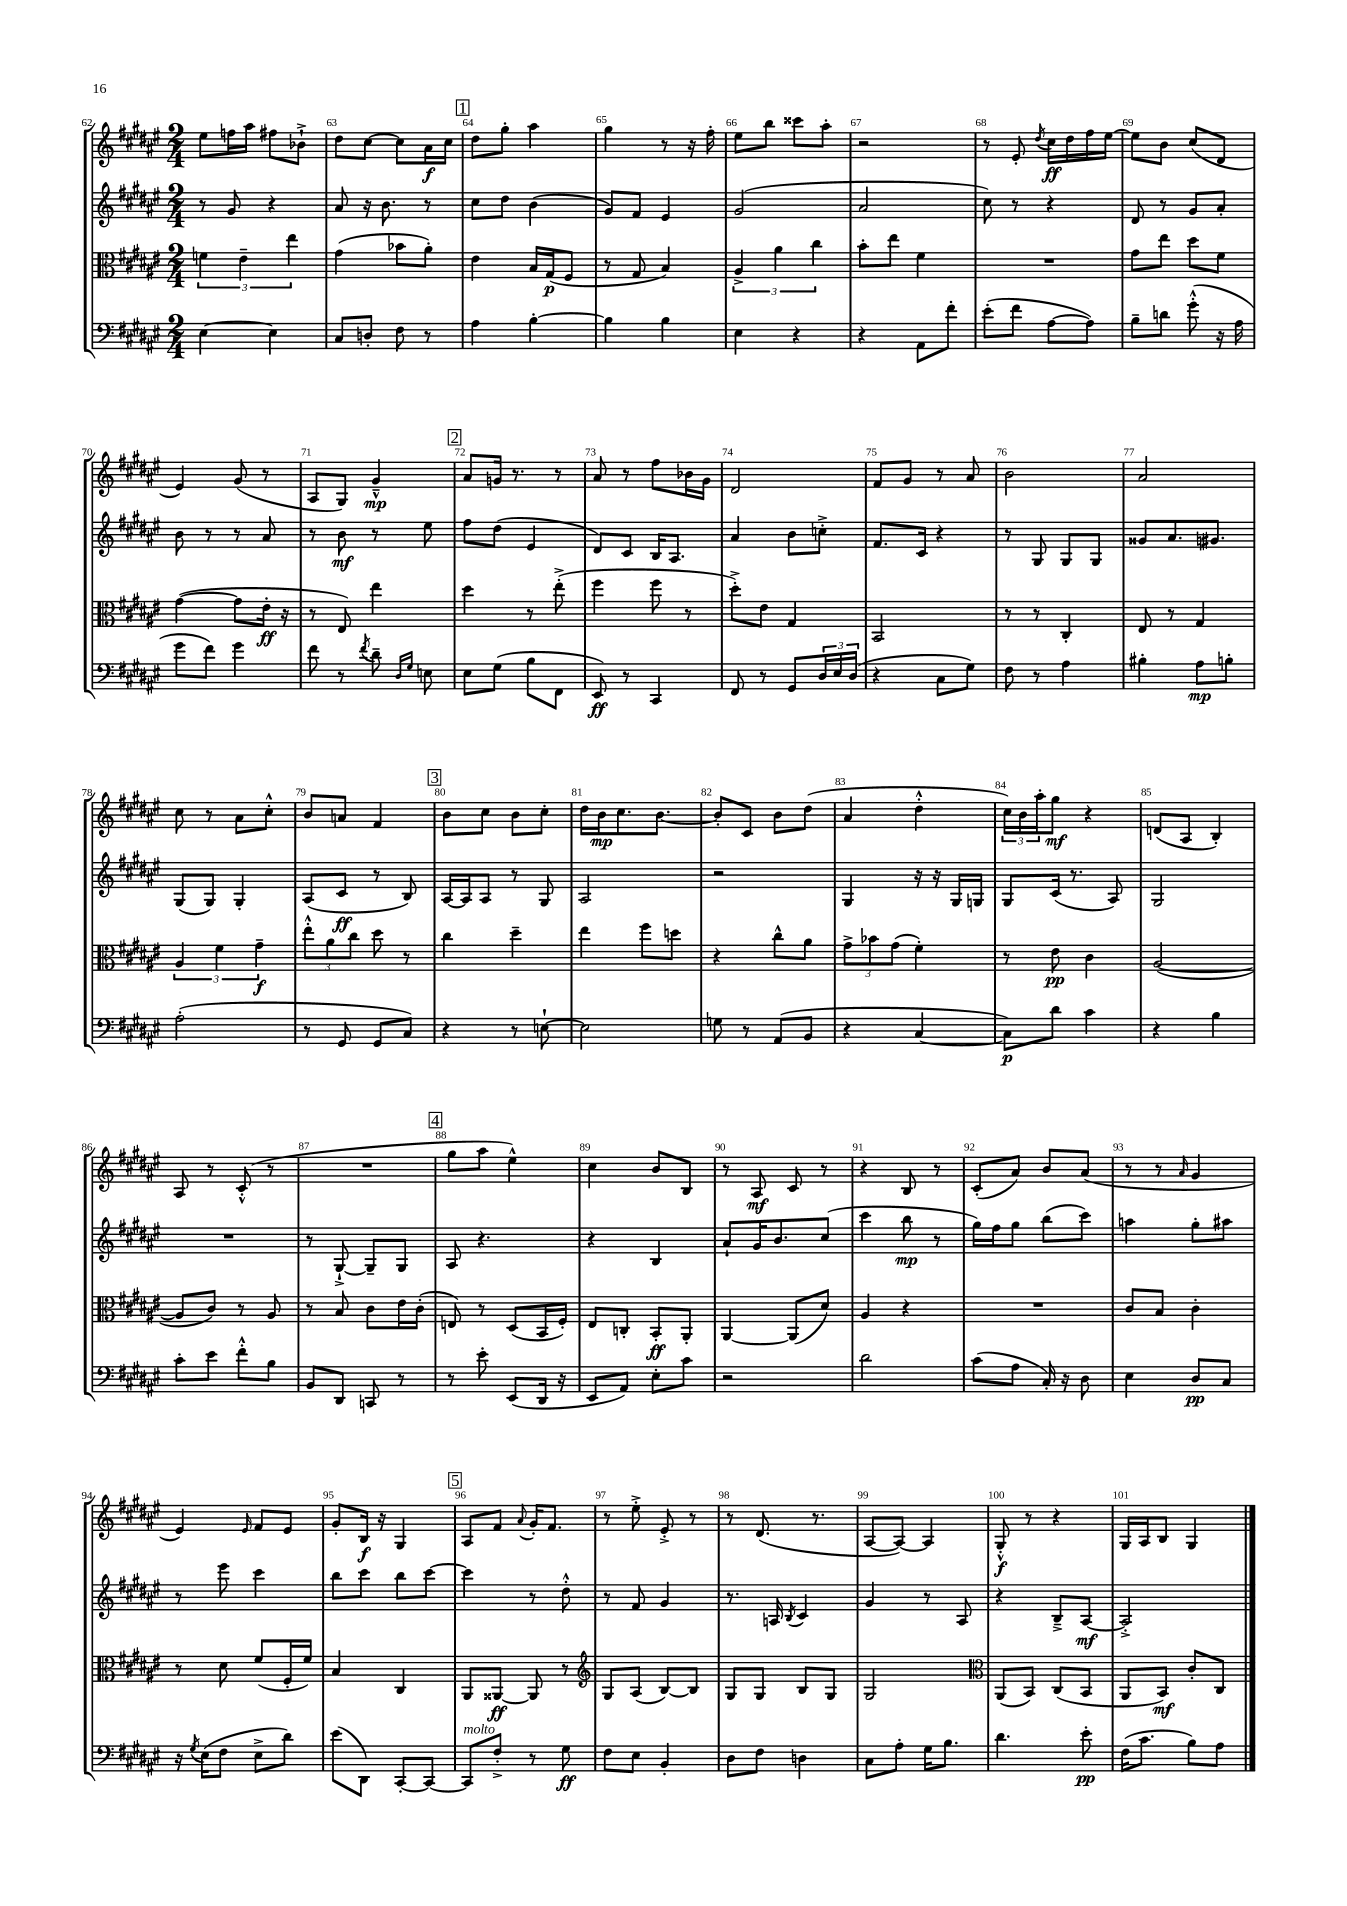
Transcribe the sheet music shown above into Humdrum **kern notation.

**kern	**dynam	**kern	**dynam	**kern	**dynam	**kern	**dynam
*part4	*part4	*part3	*part3	*part2	*part2	*part1	*part1
*staff4	*staff4	*staff3	*staff3	*staff2	*staff2	*staff1	*staff1
*clefF4	*	*clefC3	*	*clefG2	*	*clefG2	*
*k[f#c#g#d#a#e#]	*	*k[f#c#g#d#a#e#]	*	*k[f#c#g#d#a#e#]	*	*k[f#c#g#d#a#e#]	*
*M2/4	*	*M2/4	*	*M2/4	*	*M2/4	*
=62	=62	=62	=62	=62	=62	=62	=62
[4E#\	.	6fn\	.	8r	.	8ee#\L	.
.	.	.	.	8g#/	.	16ffn\L	.
.	.	6e#~\	.	.	.	.	.
.	.	.	.	.	.	16aa#\JJ	.
4E#\]	.	.	.	4r	.	8ff#X\L	.
.	.	6ee#\	.	.	.	.	.
.	.	.	.	.	.	8b-X`^\J	.
=63	=63	=63	=63	=63	=63	=63	=63
8C#/L	.	(4g#\	.	8a#/	.	8dd#\L	.
8Dn'/J	.	.	.	16r	.	[8cc#\J	.
.	.	.	.	8.b\	.	.	.
8F#\	.	8b-X\L	.	.	.	8cc#\L]	.
8r	.	8a#'\J)	.	8r	.	16a#\L	f
.	.	.	.	.	.	16cc#\JJ	.
!!LO:REH:place=s1:t=1
=64	=64	=64	=64	=64	=64	=64	=64
4A#\	.	4e#\	.	8cc#\L	.	8dd#\L	.
.	.	.	.	8dd#\J	.	8gg#'\J	.
[4B'\	.	16B/LL	.	(4b\	.	4aa#\	.
.	.	(16G#/J	p	.	.	.	.
.	.	8F#/J	.	.	.	.	.
=65	=65	=65	=65	=65	=65	=65	=65
4B\]	.	8r	.	8g#/L)	.	4gg#\	.
.	.	8G#/	.	8f#/J	.	.	.
4B\	.	4B/)	.	4e#/	.	8r	.
.	.	.	.	.	.	16r	.
.	.	.	.	.	.	16ff#'\	.
=66	=66	=66	=66	=66	=66	=66	=66
4E#\	.	6A#^/	.	(2g#/	.	8ee#\L	.
.	.	.	.	.	.	8bb\J	.
.	.	6a#\	.	.	.	.	.
4r	.	.	.	.	.	8ccc##X\L	.
.	.	6cc#\	.	.	.	.	.
.	.	.	.	.	.	8aa#'\J	.
=67	=67	=67	=67	=67	=67	=67	=67
4r	.	8b'\L	.	2a#/	.	2r	.
.	.	8ee#\J	.	.	.	.	.
8AA#\L	.	4f#\	.	.	.	.	.
8f#'\J	.	.	.	.	.	.	.
=68	=68	=68	=68	=68	=68	=68	=68
(8e#'\L	.	2r	.	8cc#\)	.	8r	.
8f#\J	.	.	.	8r	.	8e#'/	.
.	.	.	.	.	.	8qdd#/	.
[8A#\L	.	.	.	4r	.	16cc#\LL	ff
.	.	.	.	.	.	16dd#\	.
8A#\J])	.	.	.	.	.	16ff#\	.
.	.	.	.	.	.	[16ee#\JJ	.
=69	=69	=69	=69	=69	=69	=69	=69
8B~\L	.	8g#\L	.	8d#/	.	8ee#\L]	.
8dn\J	.	8ee#\J	.	8r	.	8b\J	.
(8g#'^^\	.	8dd#\L	.	8g#/L	.	(8cc#/L	.
16r	.	8f#\J	.	8a#'/J	.	8d#/J	.
16A#\	.	.	.	.	.	.	.
!!LO:LB:g=z
=70	=70	=70	=70	=70	=70	=70	=70
8g#\L	.	([4g#\	.	8b\	.	4e#/)	.
8f#\J)	.	.	.	8r	.	.	.
4g#\	.	8g#\L]	.	8r	.	(8g#/	.
.	.	16e#'\Jk	ff	8a#/	.	8r	.
.	.	16r	.	.	.	.	.
=71	=71	=71	=71	=71	=71	=71	=71
8f#\	.	8r	.	8r	.	8A#/L	.
8r	.	8E#/)	.	8b\	mf	8G#/J)	.
8qf#/	.	.	.	.	.	.	.
8d#~\	.	4ee#\	.	8r	.	4g#~^^/	mp
16qqD#/LL	.	.	.	.	.	.	.
16qqG#/JJ	.	.	.	.	.	.	.
8En\	.	.	.	8ee#\	.	.	.
!!LO:REH:place=s1:t=2
=72	=72	=72	=72	=72	=72	=72	=72
8E#\L	.	4dd#\	.	8ff#\L	.	8a#/L	.
(8G#\J	.	.	.	(8dd#\J	.	16gn/Jk	.
.	.	.	.	.	.	8.r	.
8B\L	.	8r	.	4e#/	.	.	.
8FF#\J	.	(8ee#'^\	.	.	.	8r	.
=73	=73	=73	=73	=73	=73	=73	=73
8EE#/)	ff	4ff#\	.	8d#/L)	.	8a#/	.
8r	.	.	.	8c#/J	.	8r	.
4CC#/	.	8ff#\	.	16B/KL	.	8ff#\L	.
.	.	.	.	8.A#/J	.	.	.
.	.	8r	.	.	.	16b-X\L	.
.	.	.	.	.	.	16g#\JJ	.
=74	=74	=74	=74	=74	=74	=74	=74
8FF#/	.	8dd#'^\L)	.	4a#/	.	2d#/	.
8r	.	8e#\J	.	.	.	.	.
8GG#/L	.	4G#/	.	8b\L	.	.	.
24D#/L	.	.	.	8ccn'^\J	.	.	.
24E#/	.	.	.	.	.	.	.
(24D#/JJ	.	.	.	.	.	.	.
=75	=75	=75	=75	=75	=75	=75	=75
4r	.	2BB/	.	8.f#/L	.	8f#/L	.
.	.	.	.	.	.	8g#/J	.
.	.	.	.	16c#/Jk	.	.	.
8C#\L	.	.	.	4r	.	8r	.
8G#\J)	.	.	.	.	.	8a#/	.
=76	=76	=76	=76	=76	=76	=76	=76
8F#\	.	8r	.	8r	.	2b\	.
8r	.	8r	.	8G#/	.	.	.
4A#\	.	4C#'/	.	8G#/L	.	.	.
.	.	.	.	8G#/J	.	.	.
=77	=77	=77	=77	=77	=77	=77	=77
4B#X'\	.	8E#/	.	8g##X/L	.	2a#/	.
.	.	8r	.	8.a#/	.	.	.
8A#\L	mp	4G#/	.	.	.	.	.
.	.	.	.	8.g#X/J	.	.	.
8Bn'\J	.	.	.	.	.	.	.
!!LO:LB:g=z
=78	=78	=78	=78	=78	=78	=78	=78
(2A#'\	.	6A#/	.	(8G#/L	.	8cc#\	.
.	.	.	.	8G#/J)	.	8r	.
.	.	6f#\	.	.	.	.	.
.	.	.	.	4G#'/	.	8a#\L	.
.	.	6g#~\	f	.	.	.	.
.	.	.	.	.	.	8cc#'^^\J	.
=79	=79	=79	=79	=79	=79	=79	=79
8r	.	12ee#'^^\L	.	(8A#/L	.	8b/L	.
.	.	12a#\	.	.	.	.	.
8GG#/	.	.	.	8c#/J	ff	8an/J	.
.	.	12cc#\J	.	.	.	.	.
8GG#/L	.	8dd#\	.	8r	.	4f#/	.
8C#/J)	.	8r	.	8B/)	.	.	.
!!LO:REH:place=s1:t=3
=80	=80	=80	=80	=80	=80	=80	=80
4r	.	4cc#\	.	[16A#/LL	.	8b\L	.
.	.	.	.	16A#/J]	.	.	.
.	.	.	.	8A#/J	.	8cc#\J	.
8r	.	4dd#~\	.	8r	.	8b\L	.
[8En`\	.	.	.	8G#/	.	8cc#'\J	.
=81	=81	=81	=81	=81	=81	=81	=81
2E\]	.	4ee#\	.	2A#/	.	16dd#\LL	.
.	.	.	.	.	.	16b\J	mp
.	.	.	.	.	.	8.cc#\	.
.	.	8ff#\L	.	.	.	.	.
.	.	.	.	.	.	[8.b\J	.
.	.	8ddn\J	.	.	.	.	.
=82	=82	=82	=82	=82	=82	=82	=82
8Gn\	.	4r	.	2r	.	8b'/L]	.
8r	.	.	.	.	.	8c#/J	.
(8AA#/L	.	8cc#^^\L	.	.	.	8b\L	.
8BB/J	.	8a#\J	.	.	.	(8dd#\J	.
=83	=83	=83	=83	=83	=83	=83	=83
4r	.	12g#^\L	.	4G#/	.	4a#/	.
.	.	12b-X\	.	.	.	.	.
.	.	(12g#\J	.	.	.	.	.
[4C#/	.	4f#'\)	.	16r	.	4dd#'^^\	.
.	.	.	.	16r	.	.	.
.	.	.	.	16G#/LL	.	.	.
.	.	.	.	16Gn/JJ	.	.	.
=84	=84	=84	=84	=84	=84	=84	=84
8C#\L])	p	8r	.	8G#/L	.	24cc#\LL)	.
.	.	.	.	.	.	24b\	.
.	.	.	.	.	.	24aa#'\J	.
8d#\J	.	8e#\	pp	(16c#/Jk	.	8gg#\J	mf
.	.	.	.	8.r	.	.	.
4c#\	.	4c#\	.	.	.	4r	.
.	.	.	.	8A#/)	.	.	.
=85	=85	=85	=85	=85	=85	=85	=85
4r	.	([2A#/	.	2G#/	.	(8dn/L	.
.	.	.	.	.	.	8A#/J	.
4B\	.	.	.	.	.	4B'/)	.
!!LO:LB:g=z
=86	=86	=86	=86	=86	=86	=86	=86
8c#'\L	.	8A#/L]	.	2r	.	8A#/	.
8e#\J	.	8c#/J)	.	.	.	8r	.
8f#'^^\L	.	8r	.	.	.	(8c#'^^/	.
8B\J	.	8A#/	.	.	.	8r	.
=87	=87	=87	=87	=87	=87	=87	=87
8BB/L	.	8r	.	8r	.	2r	.
8DD#/J	.	8B/	.	[8G#`^/	.	.	.
8CCn/	.	8c#\L	.	8G#~/L]	.	.	.
8r	.	16e#\L	.	8G#/J	.	.	.
.	.	(16c#'\JJ	.	.	.	.	.
!!LO:REH:place=s1:t=4
=88	=88	=88	=88	=88	=88	=88	=88
8r	.	8En/)	.	8A#/	.	8gg#\L	.
8e#'\	.	8r	.	4.r	.	8aa#\J	.
(8EE#/L	.	(8D#/L	.	.	.	4ee#^^\)	.
16DD#/Jk	.	16BB/L	.	.	.	.	.
16r	.	16F#'/JJ)	.	.	.	.	.
=89	=89	=89	=89	=89	=89	=89	=89
8EE#/L	.	8E#/L	.	4r	.	4cc#\	.
8AA#/J)	.	8Cn'/J	.	.	.	.	.
8E#'\L	.	8BB'/L	ff	4B/	.	8b/L	.
8c#\J	.	8AA#'/J	.	.	.	8B/J	.
=90	=90	=90	=90	=90	=90	=90	=90
2r	.	[4AA#/	.	8a#`/L	.	8r	.
.	.	.	.	16g#/K	.	8A#/	mf
.	.	.	.	8.b/	.	.	.
.	.	(8AA#/L]	.	.	.	8c#/	.
.	.	8d#/J)	.	(8cc#/J	.	8r	.
=91	=91	=91	=91	=91	=91	=91	=91
2d#\	.	4A#/	.	4ccc#\	.	4r	.
.	.	4r	.	8bb\	mp	8B/	.
.	.	.	.	8r	.	8r	.
=92	=92	=92	=92	=92	=92	=92	=92
(8c#\L	.	2r	.	16gg#\LL)	.	(8c#'/L	.
.	.	.	.	16ff#\J	.	.	.
8A#\J	.	.	.	8gg#\J	.	8a#/J)	.
16C#'/)	.	.	.	(8bb\L	.	8b/L	.
16r	.	.	.	.	.	.	.
8D#\	.	.	.	8ccc#\J)	.	(8a#/J	.
=93	=93	=93	=93	=93	=93	=93	=93
4E#\	.	8c#/L	.	4aan\	.	8r	.
.	.	8B/J	.	.	.	8r	.
.	.	.	.	.	.	16qqa#/	.
8D#/L	pp	4c#'\	.	8gg#'\L	.	4g#/	.
8C#/J	.	.	.	8aa#X\J	.	.	.
!!LO:LB:g=z
=94	=94	=94	=94	=94	=94	=94	=94
16r	.	8r	.	8r	.	4e#/)	.
8qG#/	.	.	.	.	.	.	.
(16E#\KL	.	.	.	.	.	.	.
8F#\J	.	8d#\	.	8eee#\	.	.	.
.	.	.	.	.	.	16qqe#/	.
8E#^\L	.	(8f#/L	.	4ccc#\	.	8f#/L	.
8d#\J)	.	16F#'/L	.	.	.	8e#/J	.
.	.	16f#/JJ)	.	.	.	.	.
=95	=95	=95	=95	=95	=95	=95	=95
(8e#\L	.	4B/	.	8bb\L	.	8g#'/L	.
8DD#\J)	.	.	.	8ccc#\J	.	16B/Jk	f
.	.	.	.	.	.	16r	.
[8CC#'/L	.	4C#/	.	8bb\L	.	4G#/	.
8CC#/J_	.	.	.	[8ccc#\J	.	.	.
!!LO:REH:place=s1:t=5
=96	=96	=96	=96	=96	=96	=96	=96
!LO:TX:a:i:t=molto	!	!	!	!	!	!	!
8CC#/L]	.	8AA#/L	.	4ccc#\]	.	8A#/L	.
8F#'^/J	.	[8AA##X/J	ff	.	.	8f#/J	.
.	.	.	.	.	.	8qqa#/	.
8r	.	8AA##/]	.	8r	.	16g#'/KL	.
.	.	.	.	.	.	8.f#/J	.
8G#\	ff	8r	.	8dd#'^^\	.	.	.
=97	=97	=97	=97	=97	=97	=97	=97
*	*	*clefG2	*	*	*	*	*
8F#\L	.	8G#/L	.	8r	.	8r	.
8E#\J	.	(8A#/J	.	8f#/	.	8ee#'^\	.
4BB'/	.	[8B/L)	.	4g#/	.	8e#'^/	.
.	.	8B/J]	.	.	.	8r	.
=98	=98	=98	=98	=98	=98	=98	=98
8D#\L	.	8G#/L	.	8.r	.	8r	.
8F#\J	.	8G#/J	.	.	.	(8.d#/	.
.	.	.	.	16An/	.	.	.
.	.	.	.	8qB/	.	.	.
4Dn\	.	8B/L	.	4c#/	.	.	.
.	.	.	.	.	.	8.r	.
.	.	8G#/J	.	.	.	.	.
=99	=99	=99	=99	=99	=99	=99	=99
8C#\L	.	2G#/	.	4g#/	.	[8A#/L	.
8A#'\J	.	.	.	.	.	8A#/J_)	.
16G#\KL	.	.	.	8r	.	4A#/]	.
8.B\J	.	.	.	.	.	.	.
.	.	.	.	8A#/	.	.	.
=100	=100	=100	=100	=100	=100	=100	=100
*	*	*clefC3	*	*	*	*	*
4.d#\	.	(8AA#/L	.	4r	.	8G#'^^/	f
.	.	8BB/J)	.	.	.	8r	.
.	.	(8C#/L	.	8B~^/L	.	4r	.
8e#'\	pp	8BB/J	.	[8A#/J	mf	.	.
=101	=101	=101	=101	=101	=101	=101	=101
(16F#\KL	.	8AA#/L	.	2A#'^/]	.	16G#/LL	.
8.c#\J	.	.	.	.	.	16A#/J	.
.	.	8BB/J)	mf	.	.	8B/J	.
8B\L)	.	8c#'/L	.	.	.	4G#/	.
8A#\J	.	8C#/J	.	.	.	.	.
==	==	==	==	==	==	==	==
*-	*-	*-	*-	*-	*-	*-	*-
